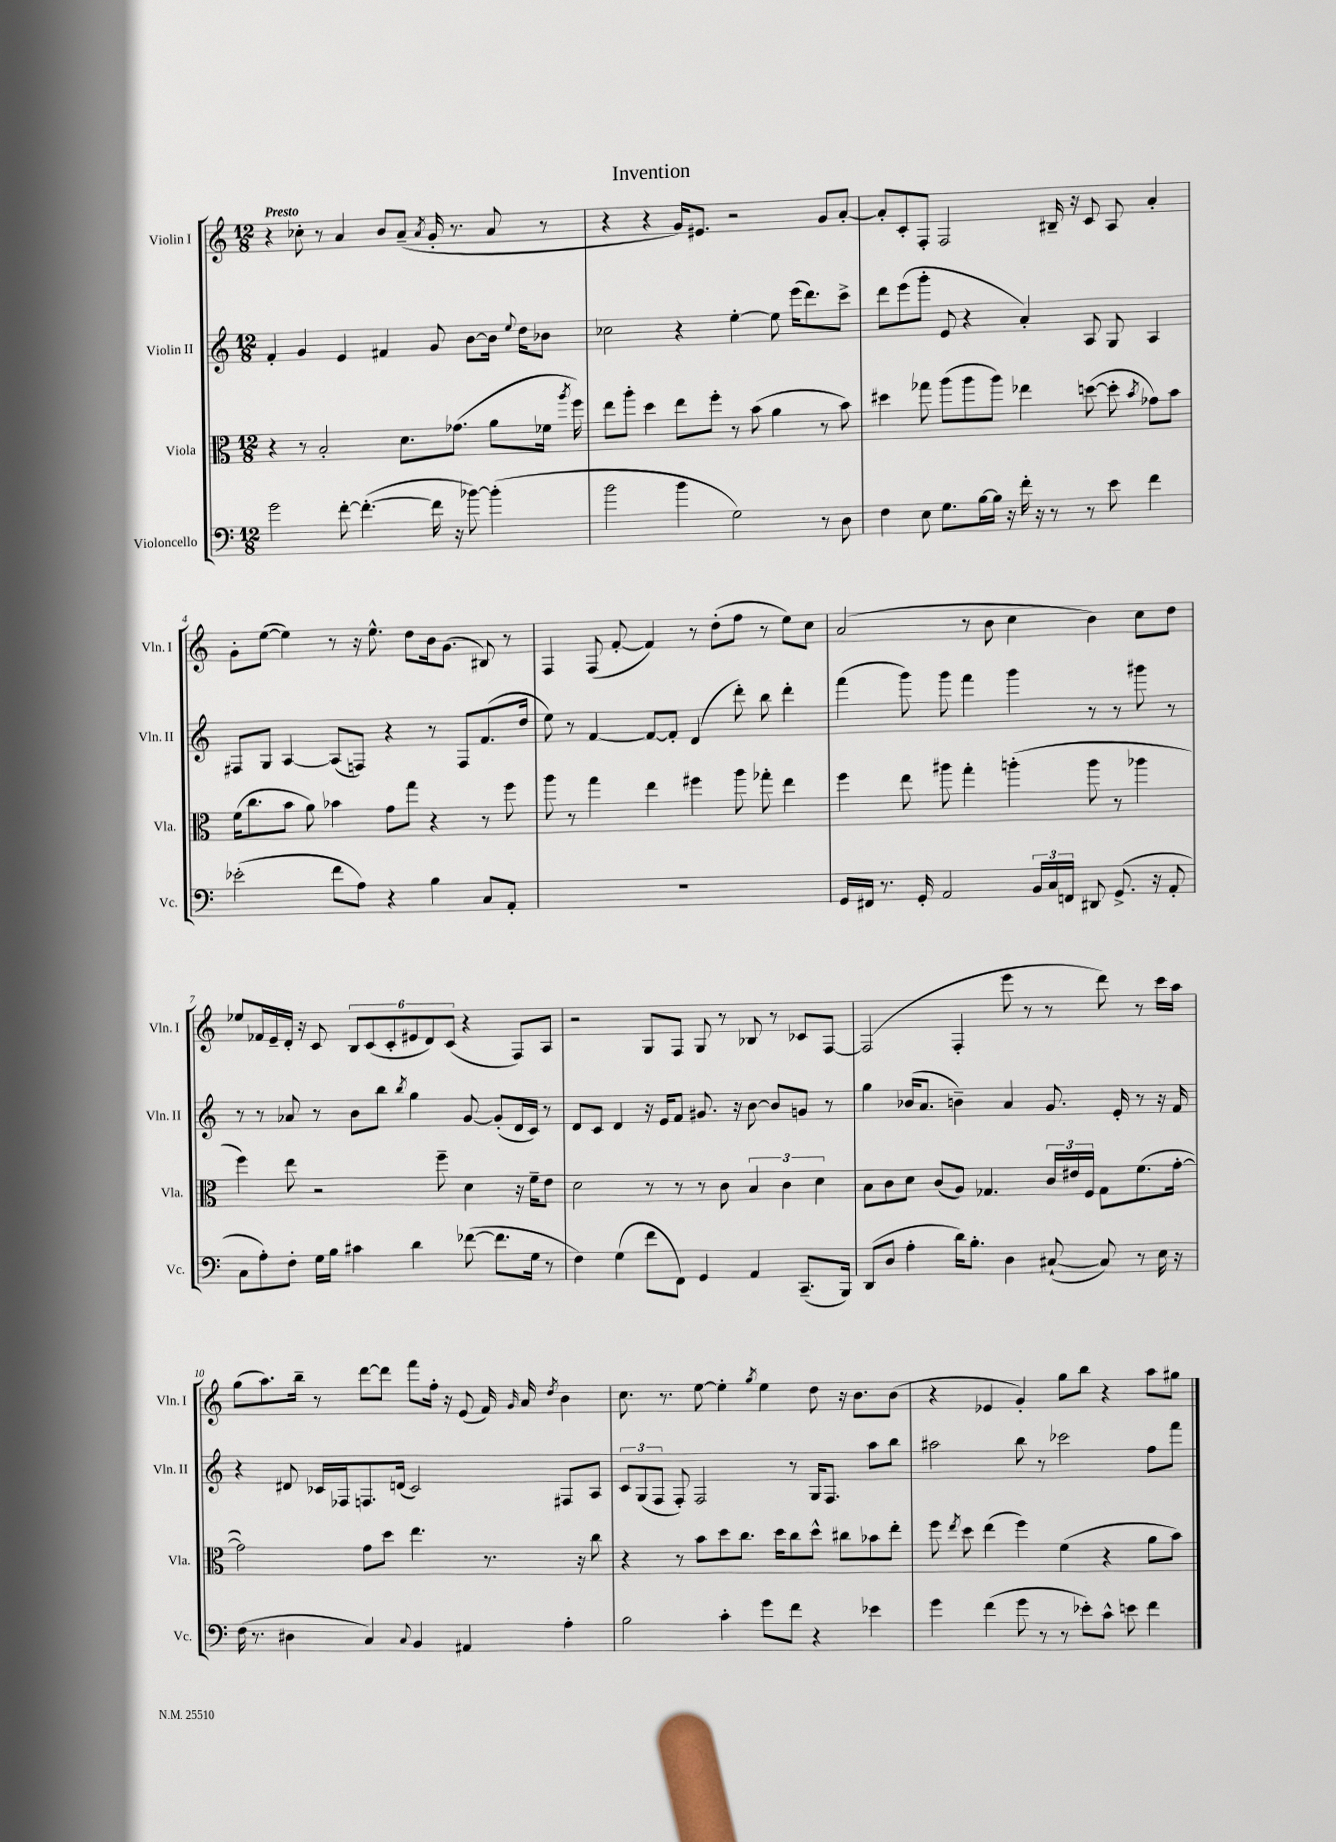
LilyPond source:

\header { title = "Invention" }
<<
\new StaffGroup <<
\new Staff = "s0" \with { instrumentName = "Violin I" shortInstrumentName = "Vln. I" } {
    \clef treble \key c \major \numericTimeSignature \time 12/8 \tempo "Presto"
    \autoBeamOff r4 ces''8-. r8 a'4 b'8[ a'8]--( \acciaccatura { a'8 } g'16-. r8. a'8 r8 |
    r4 r4 g'16[) eis'8.] r2 g'8[ a'8]~-. |
    a'8[-. c'8-. f8]-. f2 bis16-- r16 c'8 a8 a'4-. |
    g'8[-. e''8]~( e''4) r8 r16 e''8.-^ d''8[ b'16 g'8.]( bis8) r8 |
    f4 f8( f'8~-. f'4) r8 d''8[-.( f''8] r8 e''8[) c''8] |
    a'2( r8 b'8 c''4 b'4) c''8[ d''8] |
    ees''8[ fes'16 e'16-- d'16]-. r16 c'8 \tuplet 6/4 { b8[ c'8( c'8-. eis'8 d'8) c'8]( } r4 f8[) a8] |
    r2 g8[ f8] g8 r8 bes8 r8 ces'8[ f8]~ |
    f2( f4-. e'''8 r8 r8 d'''8) r8 c'''16[ a''16] |
    g''8[( a''8.) b''16]-- r8 d'''8[~ d'''8] f'''8[ f''16]-. r16 e'8( f'16) \grace { g'16 } a'16 \acciaccatura { d''8 } b'4 |
    c''8. r8. e''8~ e''4-. \acciaccatura { g''8 } e''4 d''8 r16 b'8.[ b'8]( |
    r4 ees'4 g'4-.) g''8[ b''8] r4 a''8[ gis''8] \bar "|." |
}
\new Staff = "s1" \with { instrumentName = "Violin II" shortInstrumentName = "Vln. II" } {
    \clef treble \key c \major \numericTimeSignature \time 12/8
    \autoBeamOff f'4-. g'4 e'4 fis'4 g'8 b'8[~ b'16] \appoggiatura { e''8 } d''16[ bes'8] |
    ces''2 r4 e''4~-. e''8 e'''16[( d'''8.) c'''8]-> |
    d'''8[ e'''8( g'''8]-. e'8 r4 a'4-.) a8 g8 a4 |
    fis8[ g8] a4~ a8[( f8]) r4 r8 f8[ f'8.( d''16] |
    e''8) r8 f'4~ f'8[~ f'8]-. d'4( d'''8-.) b''8 d'''4-. |
    f'''4( g'''8) g'''8 f'''4 g'''4 r8 r8 gis'''8 r8 |
    r8 r8 aes'8 r8 b'8[ b''8] \acciaccatura { b''8 } g''4 g'8~ g'8[-.( d'16 c'16]) r8 |
    d'8[ c'8] d'4 r16 e'16[ f'8] gis'8. r16 b'8~ b'8[ g'8] r8 |
    g''4 bes'16[( a'8.] b'4--) a'4 g'8. e'16-. r8 r16 f'16 |
    r4 dis'8 ces'16[ fes16 f8. d'16]( ces'2) fis8[ a8] |
    \tuplet 3/2 { c'8[ g8( f8] } f8-.) f2 r8 g16[ f8.] a''8[ b''8] |
    ais''2 b''8 r8 ces'''2 f''8[ f'''8] \bar "|." |
}
\new Staff = "s2" \with { instrumentName = "Viola" shortInstrumentName = "Vla." } {
    \clef alto \key c \major \numericTimeSignature \time 12/8
    \autoBeamOff r4 r8 b2-. d'8.[ ges'8.]( a'8[ fes'16] \acciaccatura { a''8 } f''16) |
    e''8[ a''8]-. d''4 e''8[ f''8]-. r8 b'8( a'4 r8 b'8) |
    dis''4 ges''8 a''8[( a''8 a''8]) ees''4 d''8~( d''8-. \acciaccatura { b'8 } ges'8[) b'8] |
    f'16[( c''8. b'8] a'8) bes'4 g'8[ g''8] r4 r8 f''8 |
    a''8 r8 g''4 e''4 fis''4 a''8 ges''8-. e''4 |
    f''4 e''8 ais''8 g''4-. a''4-.( a''8 r8 aes''4 |
    f''4) e''8 r2 f''8-- d'4 r16 f'16[-- e'8] |
    d'2 r8 r8 r8 c'8 \tuplet 3/2 { b4 c'4 d'4 } |
    b8[ c'8 d'8] c'8[( a8]) ges4. \tuplet 3/2 { c'16[ eis'16 f16] } ges8[ f'8.( g'16]~-. |
    g'2) g'8[ d''8] e''4. r8. r16 c''8 |
    r4 r8 b'8[ d''8 c''8.] d''16[ c''8 d''8]-^ cis''8[ bes'8 e''8]-. |
    f''8 \acciaccatura { e''8 } d''8 e''4( f''4) f'4( r4 a'8[ b'8]) \bar "|." |
}
\new Staff = "s3" \with { instrumentName = "Violoncello" shortInstrumentName = "Vc." } {
    \clef bass \key c \major \numericTimeSignature \time 12/8
    \autoBeamOff g'2 f'8~-. f'4.~-.( f'16 r16 bes'8~) bes'4-.( |
    b'2 b'4 g2) r8 d8 |
    f4 e8 g8.[ b16~ b16] r16 f'16-. r16 r8 r8 e'8 f'4 |
    ees'2-.( f'8[ a8]) r4 b4 c8[ a,8]-. |
    R1. |
    g,16[ fis,16] r8. g,16-. a,2 \tuplet 3/2 { b,16[ c16 f,16] } dis,8 g,8.->( r16 a,8-. |
    c8[ a8-.) f8]-. g16[ b16] cis'4 d'4 fes'8~( fes'8.[ g16] r8 |
    f4) g4( f'8[ f,8]) g,4 a,4 c,8.[--( b,,16]) |
    d,8[( d8] a4-. d'16[) b8.]-. d4 cis8~-!( cis8) r8 e16 r16 |
    f16( r8. dis4 c4) \appoggiatura { c8 } b,4 ais,4 a4-. |
    b2 c'4-. g'8[ f'8] r4 ees'4 |
    g'4 f'4( g'8 r8 r8 ees'8[-.) c'8]-^ e'8 f'4 \bar "|." |
}
>>
>>
